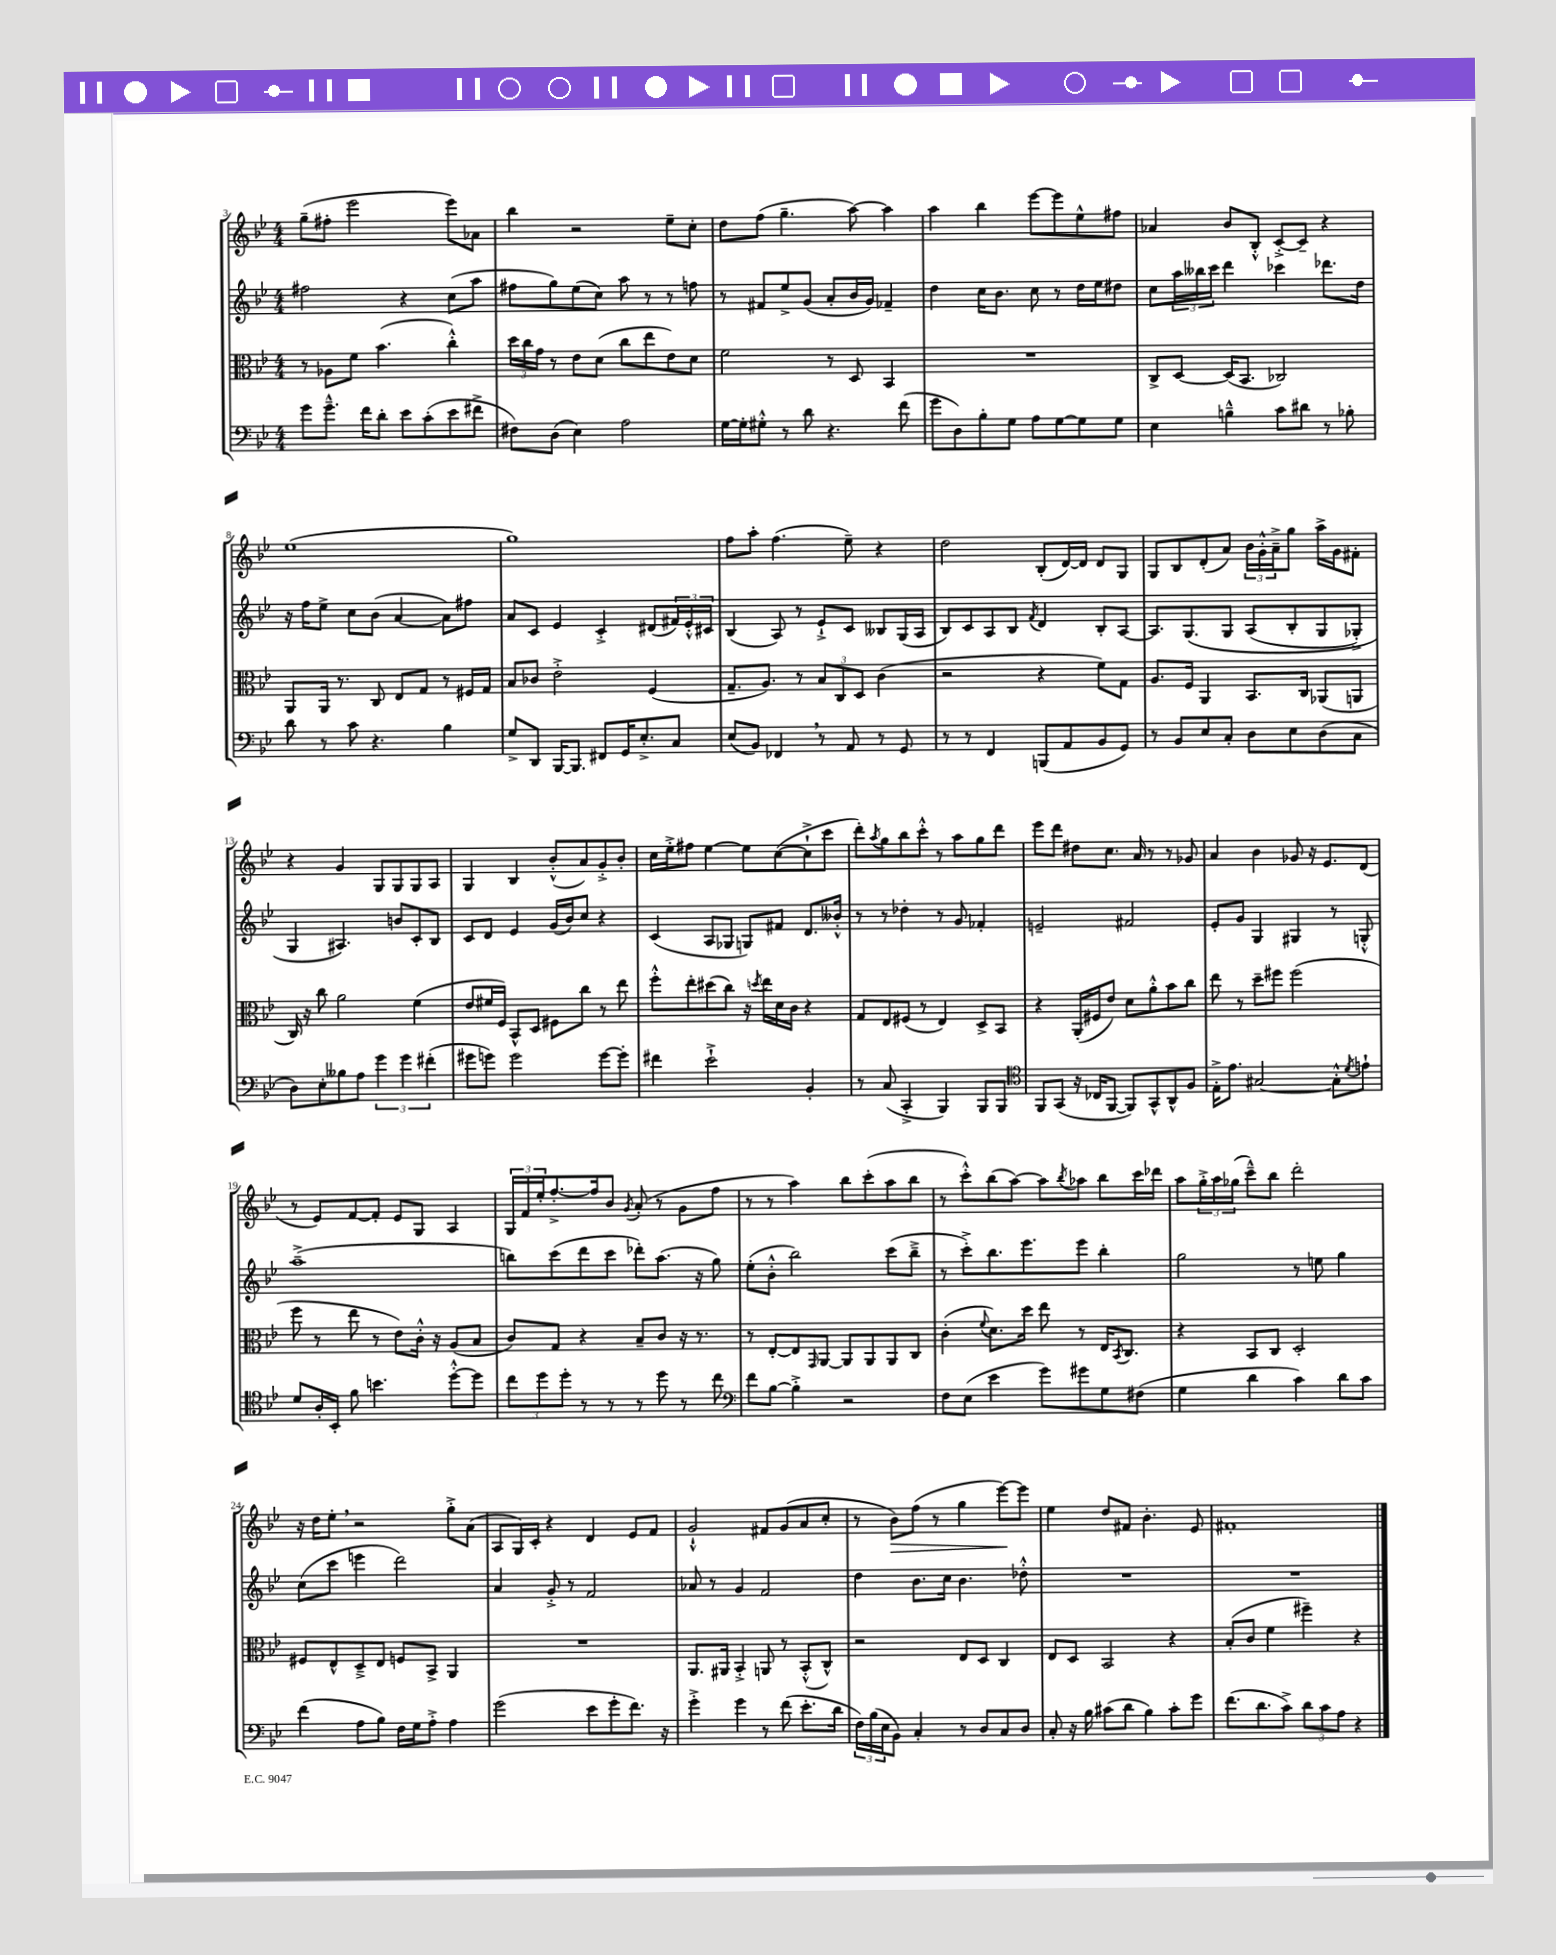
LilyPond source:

<<
\new StaffGroup <<
\new Staff = "s0" {
    \clef treble \key bes \major \numericTimeSignature \time 4/4
    g''8--( fis''8-. ees'''2 ees'''8) aes'8 |
    bes''4 r2 ees''8-- c''8-. |
    d''8 f''8( g''4.-- a''8~) a''4 |
    a''4 bes''4 ees'''8~ ees'''8 ees''8-^ fis''8 |
    aes'4 bes'8 bes8-.-^ c'8~-.-> c'8-- r4 |
    ees''1( |
    g''1) |
    f''8 a''8-. f''4.( ees''8--) r4 |
    d''2 bes8-.( d'16~) d'16 d'8 g8 |
    g8 bes8 d'8-.( a'8) \tuplet 3/2 { bes'16 g'16-.-^ a'16---> } g''8 a''16-> g'16 fis'8-. |
    r4 g'4 g8 g8 g8 a8 |
    g4 bes4 bes'8-.-^( a'8) g'8-.-> bes'8-. |
    c''16 ees''16-.-> fis''8 ees''4~ ees''8 c''8~( c''8-!-> c'''8 |
    d'''8-.) \acciaccatura { a''8 } g''8 bes''8 c'''8-.-^ r8 a''8 g''8 d'''8 |
    ees'''8 d'''8 dis''8 c''8. a'16 r8 r8 ges'8 |
    a'4 bes'4 ges'8 r16 ees'8. d'8( |
    r8 ees'8) f'8~ f'8-. ees'8 g8 a4 |
    \tuplet 3/2 { g16 f'16 ees''16-. } f''8.~-.-> f''16 bes'8 \acciaccatura { g'8 } a'8-.( r8 g'8 f''8 |
    r8 r8 a''4) bes''8 c'''8-.( a''8 bes''8 |
    r8 c'''8-.-^) bes''8( a''8~) a''8 \acciaccatura { bes''8 } aes''8 bes''8 c'''16 des'''16 |
    a''8 \tuplet 3/2 { g''16-.-> a''16 ges''16( } c'''8---^) bes''8 d'''2-. |
    r16 d''16 ees''8-. \breathe r2 g''8-.-> a'8( |
    a8 g16) c'16-. r4 d'4 ees'8 f'8 |
    g'2-!-^ fis'8 g'8( a'8 c''8-. |
    r8 bes'8\>) f''8( r8 g''4 ees'''8~\!) ees'''8 |
    ees''4 d''8 fis'8 bes'4.-. ees'8 |
    fis'1-. \bar "|." |
}
\new Staff = "s1" {
    \clef treble \key bes \major \numericTimeSignature \time 4/4
    fis''2 r4 c''8( a''8 |
    fis''8 g''8) ees''8( c''8) a''8 r8 r8 f''8 |
    r8 fis'8 ees''8-> g'8( a'8-. bes'16 g'16) fes'4-- |
    d''4 c''16 bes'8. c''8 r8 d''16 ees''16 dis''8 |
    c''8 \tuplet 3/2 { a''16 beses''16 c'''16 } d'''4 ces'''4 des'''8. d''16 |
    r16 f''16 ees''8-> c''8 bes'8( a'4~ a'8) fis''8 |
    a'8 c'8 ees'4 c'4-.-> dis'8( \tuplet 3/2 { fis'16) ees'16-.-^ cis'16 } |
    bes4( a8) r8 ees'8-!-> c'8 beses8 g16( a16 |
    bes8) c'8 a8 bes8 \acciaccatura { f'8 } d'4 bes8-. a8~ |
    a8. g8.\( g8 a8( bes8-. g8 ges8-.->) |
    g4 ais4.\) b'8 c'8-. bes8 |
    c'8 d'8 ees'4 g'16( bes'16) c''8 r4 |
    c'4( a8 ges8 g8) fis'8 d'8. beses'16-.-^ |
    r8 r8 des''4-. r8 g'8 fes'4-. |
    e'2-- fis'2 |
    ees'8-. g'8 g4 gis4 r8 g8-.-^ |
    a''1--->( |
    b''8) c'''8( d'''8 c'''8 des'''8-.) a''8.( r16 g''8) |
    ees''8-.( bes'8-.-^ bes''2) c'''8( bes''8---> |
    r8 c'''8-.->) bes''8. ees'''8. ees'''8 bes''4-. |
    g''2 r8 e''8 g''4 |
    c''8( c'''8 e'''4 d'''2) |
    a'4 g'8-.-> r8 f'2 |
    aes'8 r8 g'4 f'2 |
    d''4 bes'8. c''16 bes'4. des''8-.-^ |
    R1 |
    R1 \bar "|." |
}
\new Staff = "s2" {
    \clef alto \key bes \major \numericTimeSignature \time 4/4
    r8 aes8 f'8 bes'4.( c''4-.-^) |
    \tuplet 3/2 { d''16 c''16 g'16 } r8 ees'8 d'8( c''8 ees''8 ees'8) d'8 |
    f'2 r8 d8 bes,4 |
    R1 |
    c8-> d8~ d16( bes,8. ces2) |
    a,8 a,16 r8. c8 ees8 g8 r8 fis16 g16 |
    bes8 ces'8 ees'2-.-> f4( |
    g8.-- a8.) r8 \tuplet 3/2 { bes8 c8 d8 } c'4( |
    r2 r4 f'8) g8 |
    a8. f16 a,4 bes,8. c16 aes,8( a,8 |
    c16) r16 c''8 a'2 f'4( |
    ees'8 fis'16 f16) bes,8-^ d8 fis8 c''8 r8 ees''8 |
    f''8-.-^ ees''8-. dis''8( c''8) r16 \acciaccatura { d''8 } ees''16 d'16 c'16 r4 |
    g8 ees8 fis8( r8 ees4) d8-> bes,8 |
    r4 a,16-.( fis16 ees'8) d'8 a'8-.-^ bes'8 c''8 |
    ees''8 r8 d''8-- fis''8 fis''2( |
    f''8 r8 ees''8 r8 ees'8) c'16-.-^ r16 a8( bes8 |
    c'8) g8 r4 bes8-- c'8 r16 r8. |
    r8 ees8~-. ees8 \grace { g,16 } a,8~ a,8 a,8 a,8 c8 |
    c'4-.( \appoggiatura { f'8 } d'8.) d''16 ees''8 r8 ees16 \acciaccatura { bes,8 } c8. |
    r4 bes,8 c8 d2-. |
    fis8 ees8-^ d8---> ees8 f8 bes,8-> a,4 |
    R1 |
    a,8. ais,16 bes,4-.-> a,8 r8 bes,8-.-^( c8-^) |
    r2 ees8 d8 c4 |
    ees8 d8 bes,2 r4 |
    bes8-.( c'8 f'4 fis''4--) r4 \bar "|." |
}
\new Staff = "s3" {
    \clef bass \key bes \major \numericTimeSignature \time 4/4
    g'8 g'8.---^ f'16 d'8-. ees'8 c'8-.( ees'8 fis'8-> |
    fis8) d8( ees4) a2 |
    g16~ g16-. gis8-.-^ r8 d'8 r4. f'8( |
    g'8 d8) bes8-. g8 a8 g8~ g8 g8 |
    ees4 b4---^ c'8 dis'8 r8 bes8-. |
    d'8 r8 c'8 r4. bes4 |
    g8-> d,8 bes,,16~ bes,,8. fis,8 g,16 ees8.-.-> c8 |
    ees8( bes,8) fes,4 \breathe r8 a,8 r8 g,8 |
    r8 r8 f,4 b,,8( a,8 bes,8 g,8) |
    r8 bes,8 ees8 c8-. d8 ees8 d8( c8 |
    d8) ees8-. beses8 a8 \tuplet 3/2 { g'4 g'4 fis'4-.( } |
    gis'8 g'8) g'2 g'8~ g'8-. |
    fis'4 ees'2-!-> bes,4-. |
    r8 c8( c,4-.-> bes,,4) bes,,8 bes,,8 |
    \clef tenor f,8 g,8( r16 ces16 f,8~ f,8) g,8-^ a,8-^ f8 |
    ees16-.-> ees'8. gis2~ gis8-.-^ \acciaccatura { d'8 } e'8-! |
    d'8 a16-. bes,16-. f'8 b'4. d''8~-.-^ d''8 |
    \tuplet 3/2 { c''8 d''8 d''8-. } r8 r8 r8 d''8 r8 c''8 |
    \clef bass f'8 bes8~ bes4-.-> r2 |
    f8 ees8( ees'4 g'8) gis'8 g8 fis8( |
    g4 d'4 c'4) d'8 c'8 |
    f'4( a8 bes8) f16 g16 a8-.-> a4 |
    g'2( ees'8 g'8-. f'8.) r16 |
    g'4-.-> g'4 r8 f'8( ees'8.-. d'16 |
    \tuplet 3/2 { f16) bes16( ees16 } bes,8) c4-. r8 d8 c8 d8 |
    c8-. r16 bes16 cis'8( d'8 bes4) cis'8-. g'8 |
    f'8.( d'8. c'8->) \tuplet 3/2 { d'8 c'8 a8 } r4 \bar "|." |
}
>>
>>
\layout { \context { \Score currentBarNumber = #3 } }
